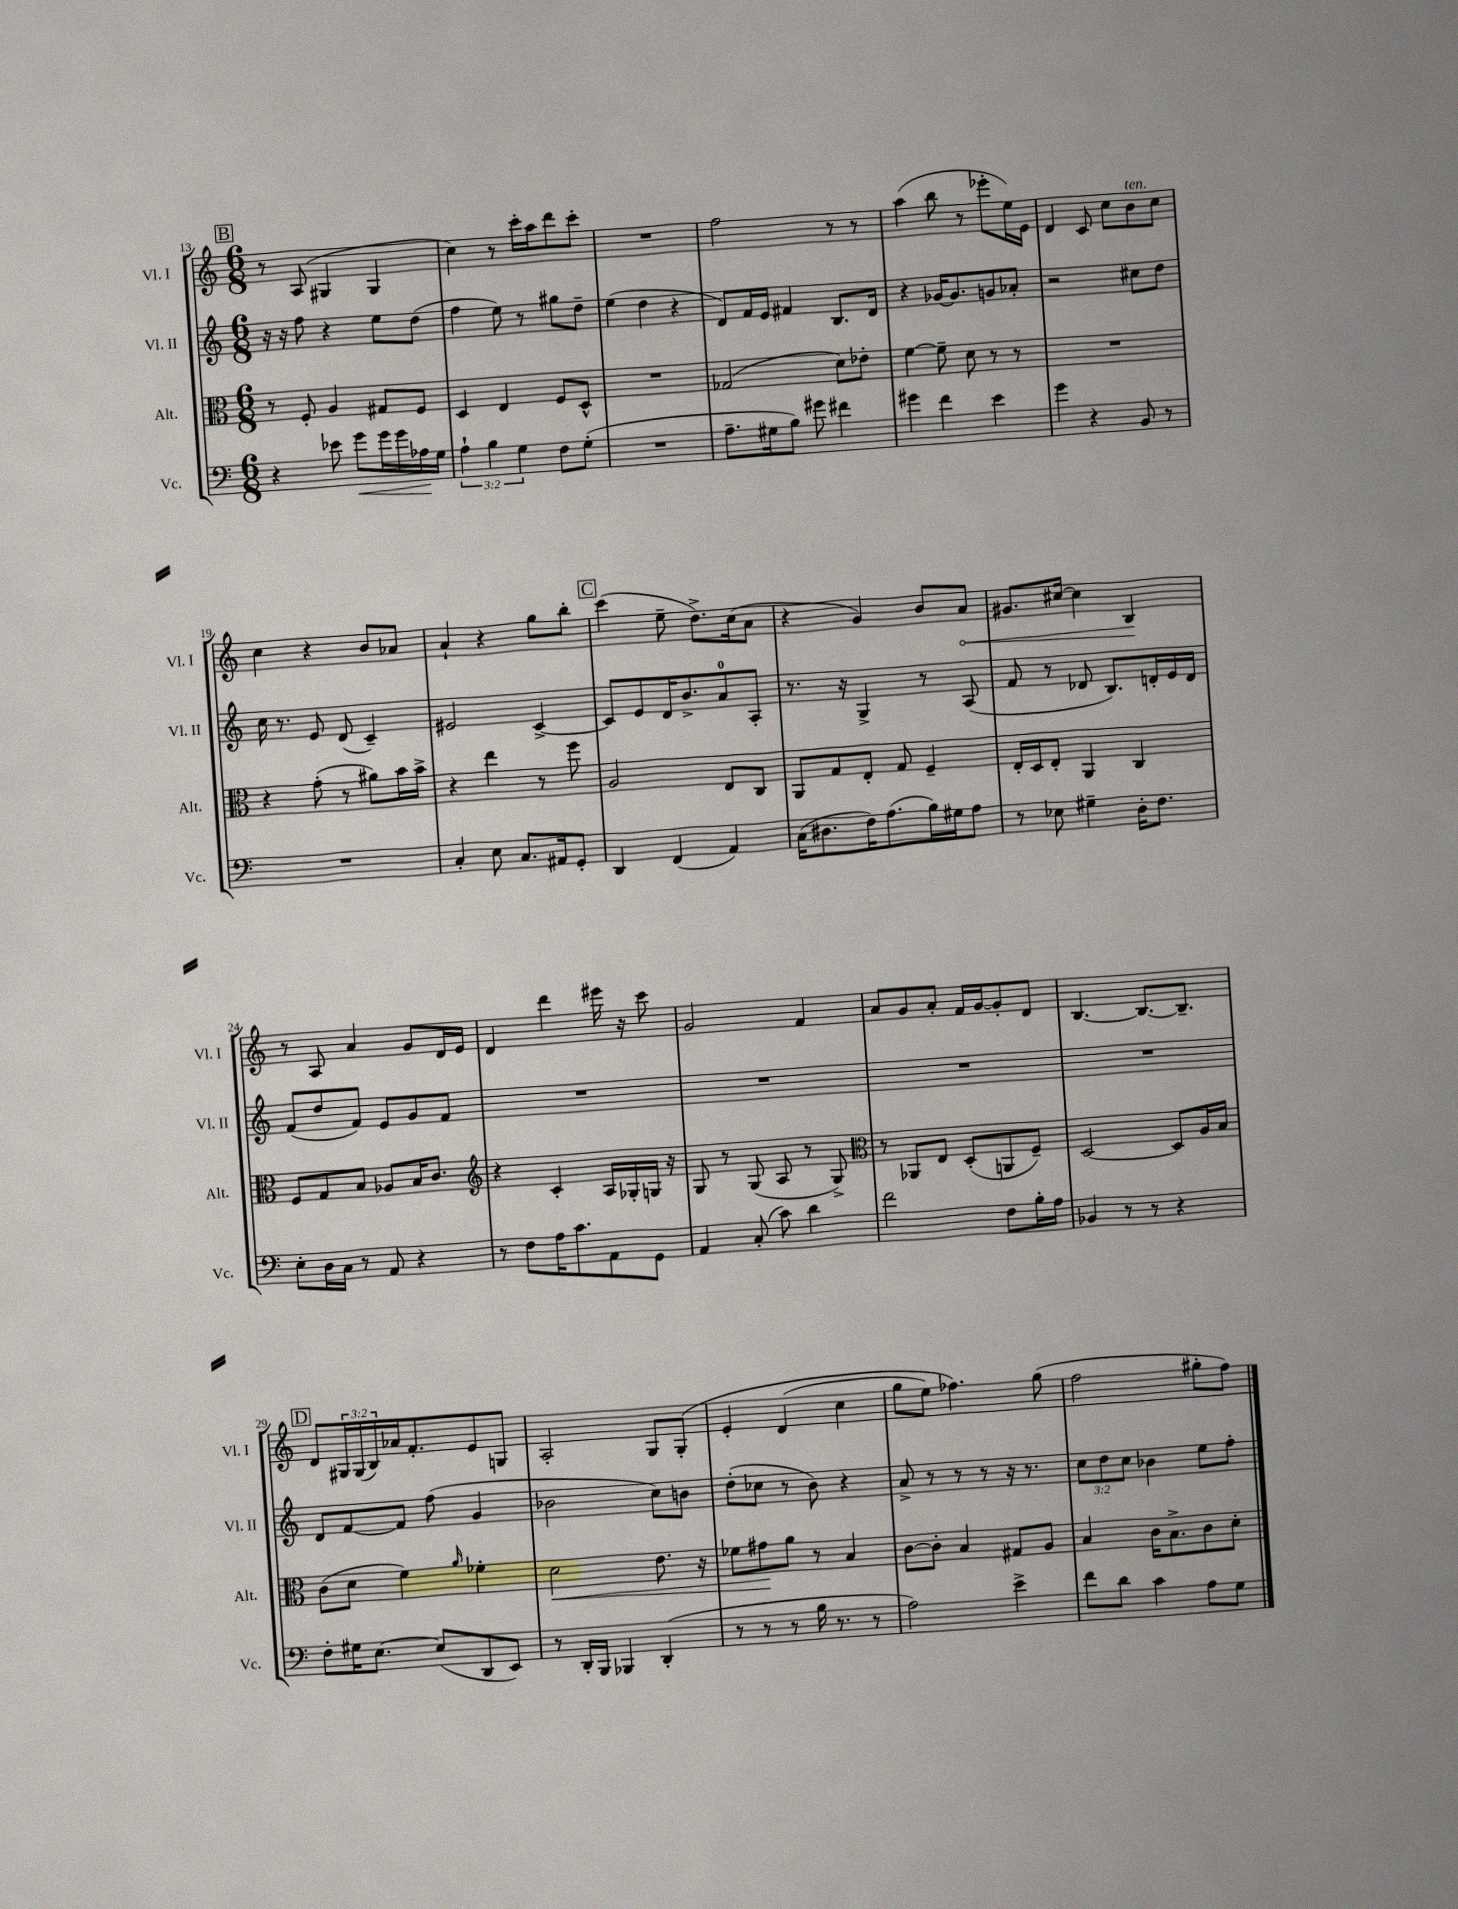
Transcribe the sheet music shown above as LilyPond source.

<<
\new StaffGroup <<
\new Staff = "s0" \with { instrumentName = "Vl. I" shortInstrumentName = "Vl. I" } {
    \clef treble \key c \major \numericTimeSignature \time 6/8 \override Staff.TupletNumber.text = #tuplet-number::calc-fraction-text
    \mark \markup { \box "B" } r8 a8( gis4 gis4 |
    c''4) r8 c'''16-. a''16 d'''8 c'''8-. |
    R2. |
    f''2 r8 r8 |
    a''4( b''8 r8 ees'''8-. e''16) e'16 |
    d'4 c'8 c''8 b'8^\markup { \italic "ten." } c''8 |
    c''4 r4 b'8 aes'8 |
    a'4-! r4 g''8 b''8-. |
    \mark \markup { \box "C" } c'''4( e''8-- d''8.->) c''16( a'8 |
    r4 g'4) b'8 \once \override Hairpin.circled-tip = ##t a'8\< |
    gis'8. cis''16~ cis''4 b4\! |
    r8 a8 a'4 g'8 d'16 e'16 |
    d'4 d'''4 eis'''16 r16 c'''8 |
    g'2 f'4 |
    a'8 g'8 a'8-. f'16 g'16~ g'8-. d'8 |
    b4.~ b8.~ b8.-- |
    \mark \markup { \box "D" } d'8 \tuplet 3/2 { gis16 gis16( b16) } aes'16 f'8.-. e'8 g8 |
    a2-. g8 g8-.\( |
    e'4-. d'4( c''4 |
    g''8 e''8) fes''4.\) g''8( |
    f''2 gis''8-. f''8) \bar "|." |
}
\new Staff = "s1" \with { instrumentName = "Vl. II" shortInstrumentName = "Vl. II" } {
    \clef treble \key c \major \numericTimeSignature \time 6/8 \override Staff.TupletNumber.text = #tuplet-number::calc-fraction-text
    \mark \markup { \box "B" } r16 r16 f''8 r4 e''8 d''8( |
    f''4 e''8) r8 gis''8 d''8-- |
    e''4( d''4 r4 |
    d'8) f'16 e'16 fis'4 b8. d'16 |
    r4 ges'16~ ges'8. g'8 aes'8-. |
    r2 cis''8 d''8 |
    c''16 r8. e'8 d'8( c'4--) |
    eis'2 c'4~-> |
    \mark \markup { \box "C" } c'8 e'8 d'16 b'8.-> a'8-0 a8-. |
    r8. r16 g4-> r8 a8( |
    f'8 r8 des'8 b8.) d'16-. e'16 d'16 |
    f'8( d''8 f'8) e'8 g'8 f'8 |
    R2. |
    R2. |
    R2. |
    R2. |
    \mark \markup { \box "D" } d'8 f'8~ f'8 f''8( g'4 |
    bes'2 c''8) b'8 |
    d''8-.( ces''8 r8 b'8) r4 |
    a'8-> r8 r8 r8 r16 r8. |
    \tuplet 3/2 { c''8 d''8 c''8 } bes'4 e''8 f''8-. \bar "|." |
}
\new Staff = "s2" \with { instrumentName = "Alt." shortInstrumentName = "Alt." } {
    \clef alto \key c \major \numericTimeSignature \time 6/8
    \mark \markup { \box "B" } r8 f8-. a4 gis8 f8 |
    d4 e4 f8 d8-^ |
    R2. |
    ges2( d'8) ees'8-. |
    f'4~ f'8-- d'8 r8 r8 |
    R2. |
    r4 g'8-.( r8 ais'8) b'16 b'16-> |
    r4 e''4 r8 f''8 |
    \mark \markup { \box "C" } a2 e8 c8 |
    a,8 g8 e8-. g8 f4-- |
    e16-. d16 e8-. a,4 c4 |
    f8 g8 b8 aes8 b16 c'8. |
    \clef treble r4 c'4-. a16 ges16-. g16 r16 |
    g8 r8 g8( a8 r8 g8->) |
    \clef alto r8 aes,8 e8 d8-.( a,8 f8--) |
    d2~ d8 a16 b16 |
    \mark \markup { \box "D" } c'8( d'8 f'4) \grace { a'16 } fes'4-. |
    d'2\< e'8. r16 |
    fes'8 gis'8\! a'8 r8 b4 |
    c'8~ c'8-. b4 gis8 a8 |
    b4 c'16 b8.-> c'8 d'8-. \bar "|." |
}
\new Staff = "s3" \with { instrumentName = "Vc." shortInstrumentName = "Vc." } {
    \clef bass \key c \major \numericTimeSignature \time 6/8 \override Staff.TupletNumber.text = #tuplet-number::calc-fraction-text
    \mark \markup { \box "B" } r4 ees'8 g'8\< g'16 g'16 aes16\! g16 |
    \tuplet 3/2 { a4-! b4 g4 } f8 g8-.( |
    R2. |
    a8.-- gis16 b8) gis'8 fis'4 |
    gis'4 f'4 e'4 |
    g'4 r4 b,8 r8 |
    R2. |
    c4-. e8 c8. ais,16 g,8-. |
    \mark \markup { \box "C" } d,4 f,4( a,4) |
    c16( dis8. f16) a8.( b16) gis16 a8 |
    r8 ees8 gis4-- d16-. f8. |
    e8-. d16 c16 r8 a,8 r4 |
    r8 f8 a16 c'8. a,8 g,8 |
    a,4 c8-.( c'8) d'4 |
    f'2 f8 b16-. a16 |
    bes,4 r8 r8 r4 |
    \mark \markup { \box "D" } f8-. gis16 e8.~ e8( d,8 e,8) |
    r8 d,16-. b,,16 bes,,4 d,4-.( |
    r8 r8 r8 b16 r8. r8 |
    a2) e'4-> |
    f'8 d'8 c'4 a8 g8 \bar "|." |
}
>>
>>
\layout { \context { \Score currentBarNumber = #13 } }
